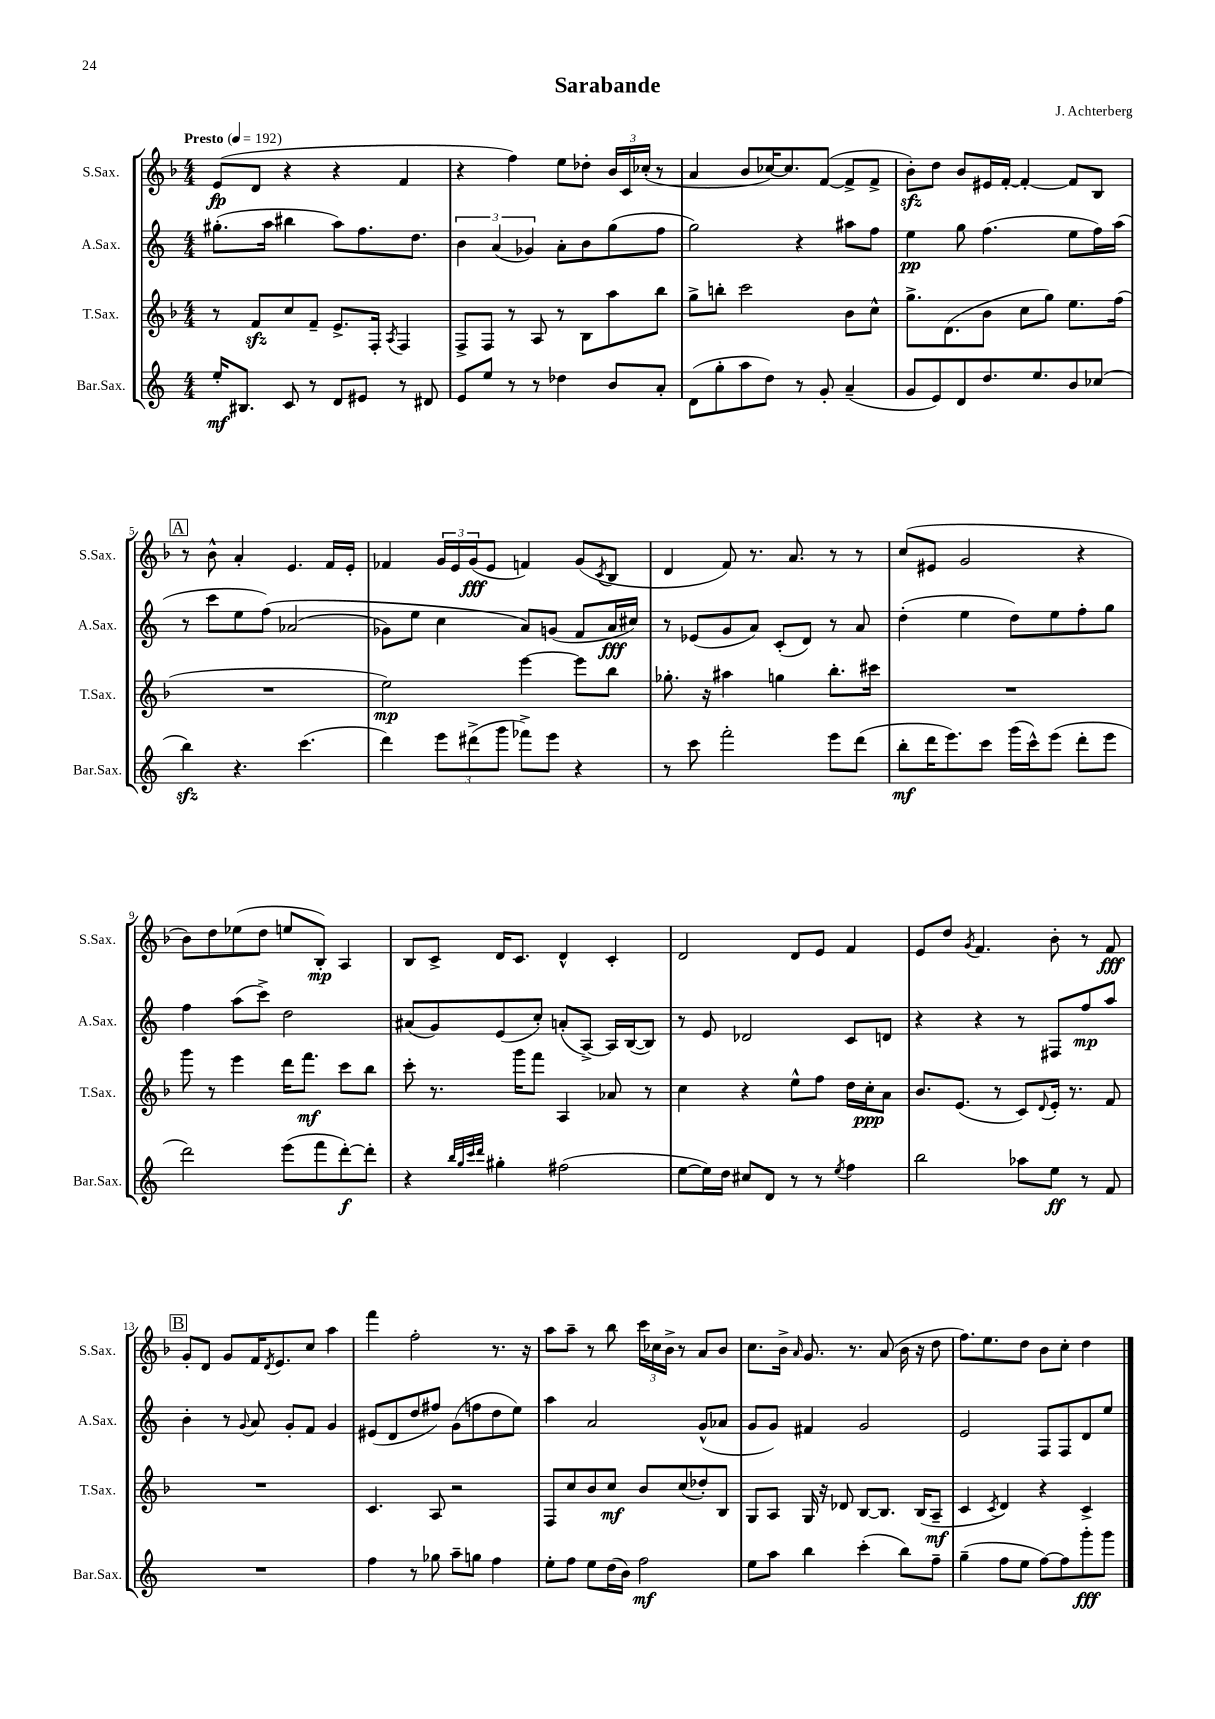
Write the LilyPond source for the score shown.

\header { title = "Sarabande" composer = "J. Achterberg" }
<<
\new StaffGroup <<
\new Staff = "s0" \with { instrumentName = "S.Sax." shortInstrumentName = "S.Sax." } {
    \clef treble \key f \major \numericTimeSignature \time 4/4 \tempo "Presto" 4 = 192
    e'8\fp( d'8 r4 r4 f'4 |
    r4 f''4) e''8 des''8-. \tuplet 3/2 { bes'16 c'16 ces''16-.( } r8 |
    a'4 bes'8 ces''16~) ces''8. f'8~( f'8-> f'8-> |
    bes'8-.\sfz) d''8 bes'8 eis'16 f'16~-. f'4~-. f'8 bes8 |
    \mark \markup { \box "A" } r8 bes'8-^ a'4-. e'4. f'16 e'16-. |
    fes'4 \tuplet 3/2 { g'16 e'16 g'16\fff( } e'8 f'4) g'8( \acciaccatura { c'8 } bes8 |
    d'4 f'8) r8. a'8. r8 r8 |
    c''8( eis'8 g'2 r4 |
    bes'8) d''8 ees''8( d''8 e''8 bes8-.\mp) a4 |
    bes8 c'8-> d'16 c'8. d'4-^ c'4-. |
    d'2 d'8 e'8 f'4 |
    e'8 d''8 \acciaccatura { g'8 } f'4. bes'8-. r8 f'8\fff |
    \mark \markup { \box "B" } g'8-. d'8 g'8 f'16 \acciaccatura { d'8 } e'8. c''8 a''4 |
    f'''4 f''2-. r8. r16 |
    a''8 a''8-- r8 bes''8 \tuplet 3/2 { c'''16 ces''16 bes'16-> } r8 a'8 bes'8 |
    c''8. bes'16-> \grace { a'16 } g'8. r8. a'8( bes'16 r16 d''8 |
    f''8.) e''8. d''8 bes'8 c''8-. d''4 \bar "|." |
}
\new Staff = "s1" \with { instrumentName = "A.Sax." shortInstrumentName = "A.Sax." } {
    \clef treble \key c \major \numericTimeSignature \time 4/4
    gis''8.-.( a''16 bis''4 a''8) f''8. d''8. |
    \tuplet 3/2 { b'4 a'4( ges'4) } a'8-. b'8 g''8( f''8 |
    g''2) r4 ais''8 f''8 |
    e''4\pp g''8 f''4.( e''8 f''16) a''16( |
    \mark \markup { \box "A" } r8 c'''8 e''8 f''8)\( aes'2( |
    ges'8) e''8 c''4 a'8\) g'8( f'8 a'16\fff cis''16) |
    r8 ees'8( g'8 a'8) c'8-.( d'8) r8 a'8 |
    d''4-.( e''4 d''8) e''8 f''8-. g''8 |
    f''4 a''8( c'''8->) d''2 |
    ais'8( g'8) e'8( c''8-.) a'8-.( a8~->) a16 b16~( b8) |
    r8 e'8 des'2 c'8 d'8 |
    r4 r4 r8 fis8 f''8\mp a''8 |
    \mark \markup { \box "B" } b'4-. r8 \appoggiatura { g'8 } a'8 g'8-. f'8 g'4 |
    eis'8( d'8 d''8 fis''8) g'8( f''8 d''8 e''8) |
    a''4 a'2 g'8-^( aes'8 |
    g'8 g'8) fis'4 g'2 |
    e'2 f8 f8 d'8 e''8 \bar "|." |
}
\new Staff = "s2" \with { instrumentName = "T.Sax." shortInstrumentName = "T.Sax." } {
    \clef treble \key f \major \numericTimeSignature \time 4/4
    r8 f'8\sfz c''8 f'8-- e'8.-> f16-. \acciaccatura { a8 } f4 |
    f8-> f8 r8 a8 r8 bes8 a''8 bes''8 |
    g''8-> b''8-. c'''2 bes'8 c''8-^ |
    g''8.-> d'8.( bes'8 c''8 g''8) e''8. f''16( |
    \mark \markup { \box "A" } R1 |
    e''2\mp) e'''4~ e'''8 bes''8 |
    ges''8.-. r16 ais''4 g''4 bes''8.-. cis'''16 |
    R1 |
    g'''8 r8 e'''4 d'''16 f'''8.\mf c'''8 bes''8 |
    c'''8-. r8. g'''16 f'''8 a4 aes'8 r8 |
    c''4 r4 e''8-^ f''8 d''16 c''16-.\ppp a'8 |
    bes'8. e'8.( r8 c'8) \appoggiatura { d'8 } e'16-. r8. f'8 |
    \mark \markup { \box "B" } R1 |
    c'4. a8 r2 |
    f8 c''8 bes'8 c''8\mf bes'8 c''8( des''8-.) bes8 |
    g8 a8 g16 r16 des'8 bes8~ bes8. bes16( a8--\mf |
    c'4 \acciaccatura { c'8 } d'4) r4 c'4-> \bar "|." |
}
\new Staff = "s3" \with { instrumentName = "Bar.Sax." shortInstrumentName = "Bar.Sax." } {
    \clef treble \key c \major \numericTimeSignature \time 4/4
    e''16-.\mf bis8. c'8 r8 d'8 eis'8 r8 dis'8 |
    e'8 e''8 r8 r8 des''4 b'8 a'8-. |
    d'8( g''8-. a''8 d''8) r8 g'8-. a'4--( |
    g'8 e'8) d'8 d''8. e''8. b'8 ces''8( |
    \mark \markup { \box "A" } b''4\sfz) r4. c'''4.( |
    d'''4) \tuplet 3/2 { e'''8 dis'''8->( g'''8 } fes'''8->) e'''8 r4 |
    r8 c'''8 f'''2-. e'''8 d'''8( |
    b''8-.\mf d'''16 e'''8.) c'''8 g'''16( c'''16-^) e'''8( d'''8-. e'''8 |
    d'''2) e'''8( f'''8 d'''8~-.\f) d'''8-. |
    r4 \grace { b''32 g''32 c'''32 d'''32 } gis''4-. fis''2( |
    e''8~ e''16) d''16 cis''8 d'8 r8 r8 \acciaccatura { e''8 } f''4 |
    b''2 aes''8 e''8\ff r8 f'8 |
    \mark \markup { \box "B" } R1 |
    f''4 r8 ges''8 a''8-- g''8 f''4 |
    e''8-. f''8 e''8 d''16( b'16) f''2\mf |
    e''8 a''8 b''4 c'''4-.( b''8) f''8-- |
    g''4--( f''8 e''8 f''8~) f''8 g'''8-.\fff g'''8 \bar "|." |
}
>>
>>
